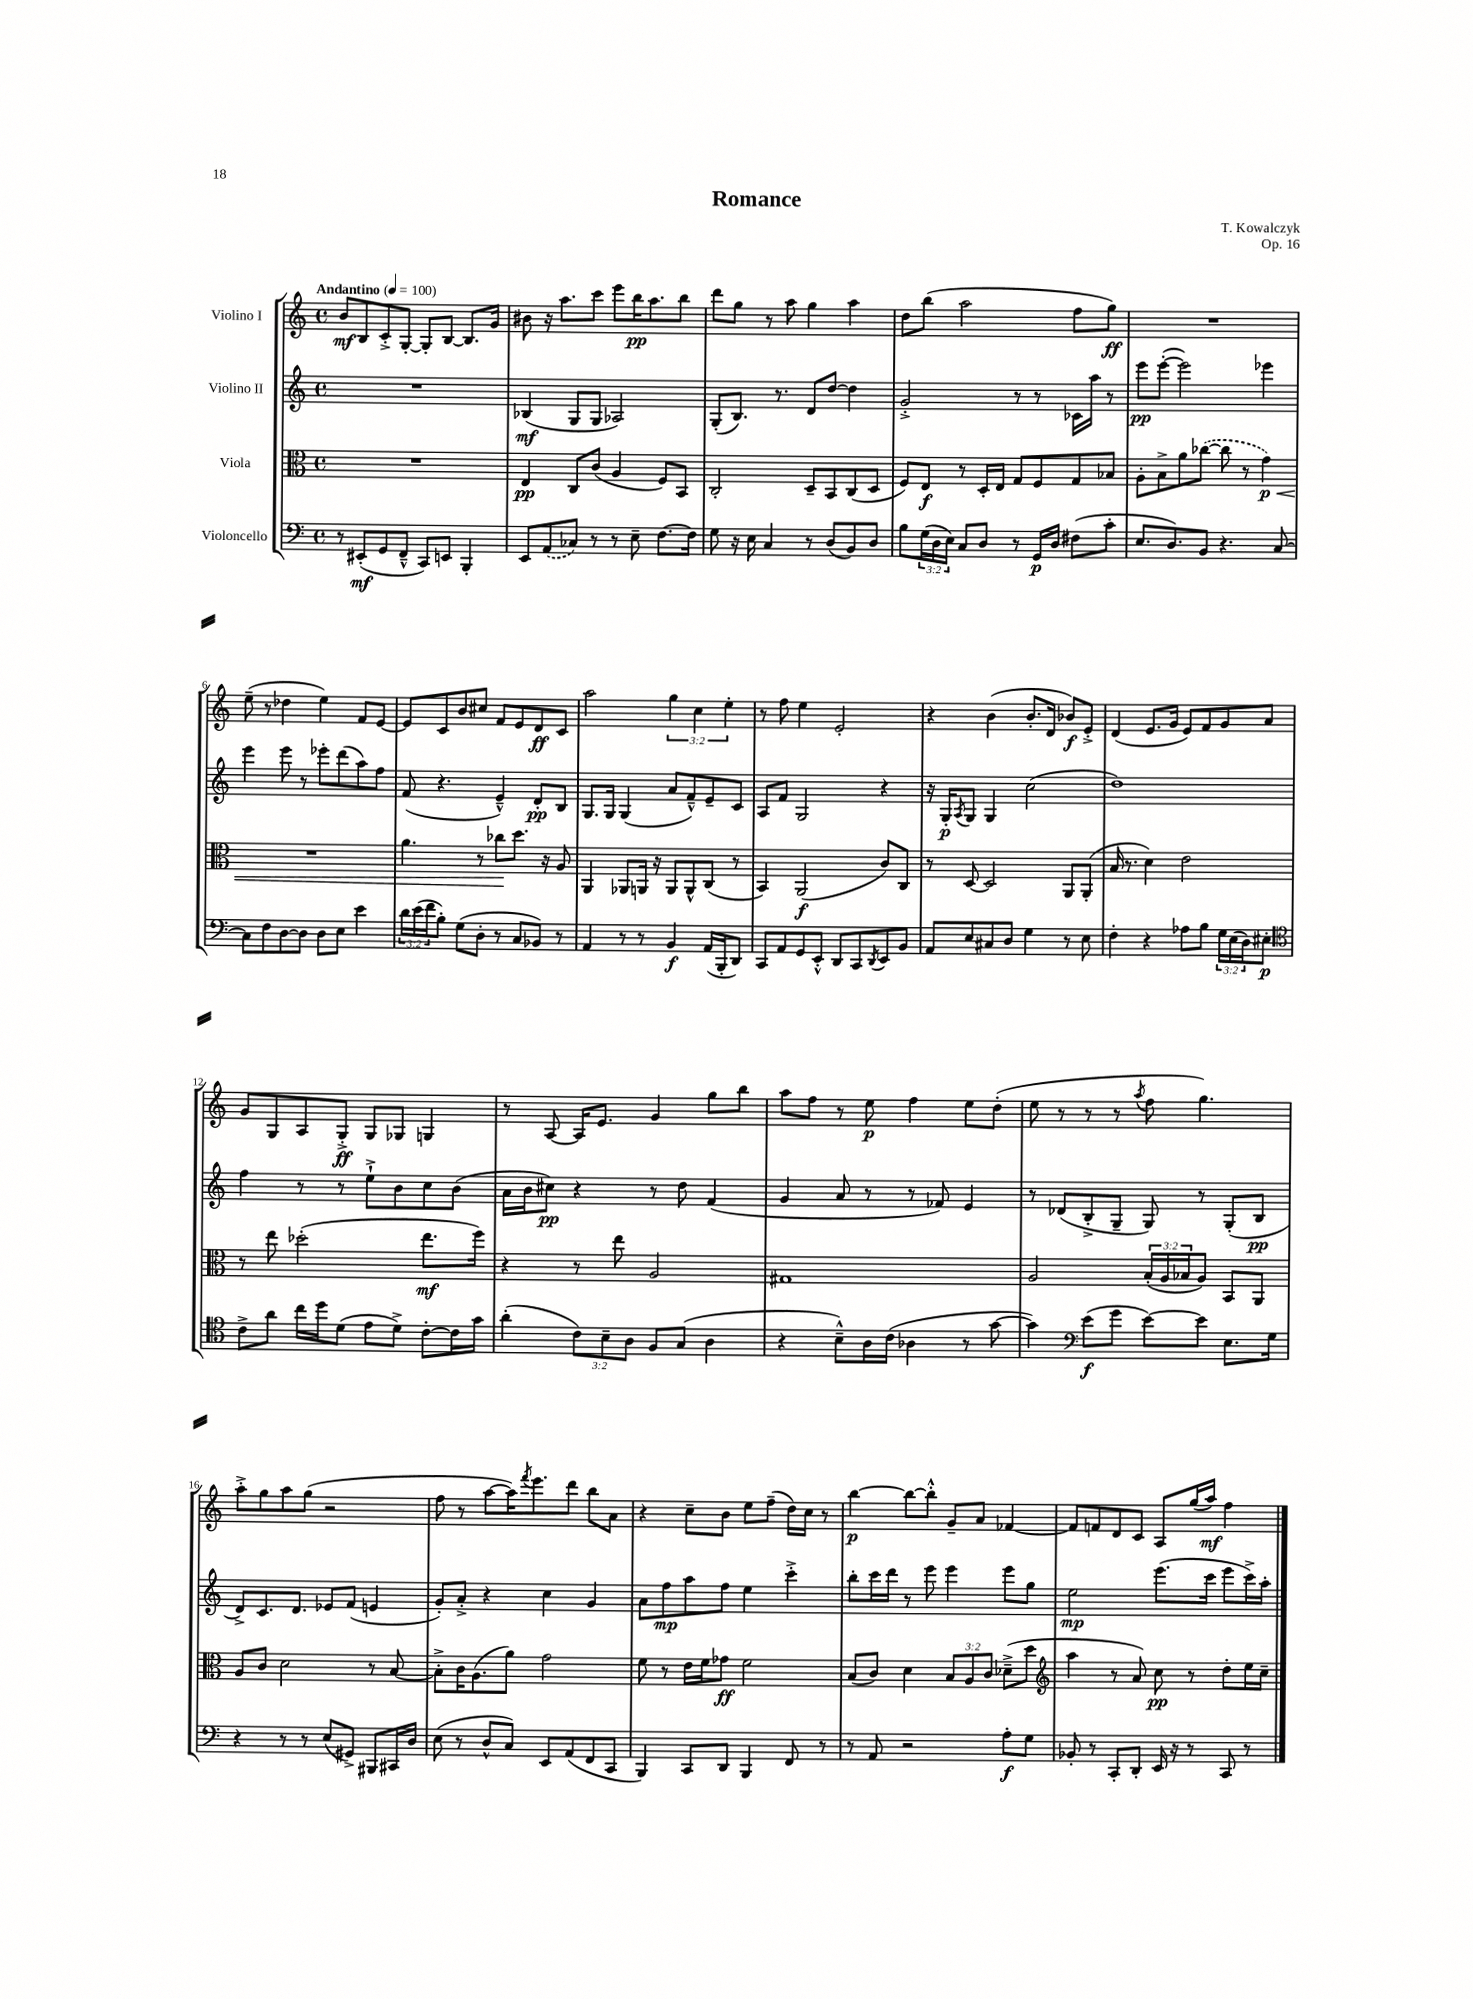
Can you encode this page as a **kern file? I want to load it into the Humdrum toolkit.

**kern	**kern	**kern	**kern
*staff4	*staff3	*staff2	*staff1
*clefF4	*clefC3	*clefG2	*clefG2
*k[]	*k[]	*k[]	*k[]
*M4/4	*M4/4	*M4/4	*M4/4
*met(c)	*met(c)	*met(c)	*met(c)
*MM100	*MM100	*MM100	*MM100
8r	1r	1r	8b
(8EE#'	.	.	8B
8GG	.	.	8c'^
8FF~^^	.	.	[8G'
8CC)	.	.	8G']
8EE	.	.	[8B
4BBB'	.	.	8.B]
.	.	.	16g
=	=	=	=
8EE	4E	(4B-	8b#
(8AA	.	.	16r
.	.	.	8.aa
8C-)	8C	8G	.
8r	(8c	8G	8ccc
8r	4A	2A-)	8eee
8E~	.	.	16bb
.	.	.	8.aa
[8.F	8F)	.	.
.	8BB	.	8bb
16F]	.	.	.
=	=	=	=
8G	2C'	(8G'	8ddd
16r	.	8.B)	8gg
16E	.	.	.
4C	.	.	8r
.	.	8.r	.
.	.	.	8aa
8r	8D~	8d	4gg
(8D	8BB	[8dd	.
8BB)	(8C	4dd]	4aa
8D	8D	.	.
=	=	=	=
8B	8F)	2g'^	8dd
(24G	8E	.	(8bb
24D	.	.	.
24E)	.	.	.
8C	8r	.	2aa
8D	16D'	.	.
.	16E	.	.
8r	8G	8r	.
16GG	8F	8r	.
16D	.	.	.
(8F#	8G	16c-	8ff
.	.	16aa	.
8c'	8B-	8r	8gg)
=	=	=	=
8.E	8A'	8eee	1r
.	8B^	([8eee'	.
8.D)	.	.	.
.	8a	2eee])	.
8BB	([8cc-	.	.
4.r	8cc-]	.	.
.	8r	.	.
.	4g)	4eee-	.
[8C	.	.	.
=	=	=	=
8C]	1r	4eee	(8ee~
8F	.	.	8r
[8D	.	8eee	4dd-
8D]	.	8r	.
8D	.	8eee-'	4ee)
8E	.	(8ddd	.
4e	.	8aa)	8f
.	.	8ff	[8e
=	=	=	=
24d	4.a	(8f	8e]
(24e	.	.	.
24f	.	.	.
8B')	.	4.r	8c
(8G	.	.	8b
8D'	8r	.	8cc#
8r	8cc-	4e~^^)	8f
8C	8.dd	.	8e
8BB-)	.	8d'	8d
.	16r	.	.
8r	8A	8B	8c
=	=	=	=
4AA	4AA	8.G	2aa
.	.	16G	.
8r	8AA-	(4G	.
8r	16AA	.	.
.	16r	.	.
4BB	8AA	8a	6gg
.	8AA^^	8f~^^)	.
.	.	.	6cc
(16AA	(8C	8e~	.
16BBB'	.	.	.
.	.	.	6ee'
8DD)	8r	8c	.
=	=	=	=
8CC	4BB)	8A	8r
8AA	.	8f	8ff
8GG	(2AA	2G	4ee
8EE'^^	.	.	.
8DD	.	.	2e'
8CC	.	.	.
8qDD	.	.	.
8EE	8c)	4r	.
8BB	8C	.	.
=	=	=	=
8AA	8r	16r	4r
.	.	16G'	.
.	.	8qA	.
8E	[8D	8G	.
8C#	2D]	4G	(4b
8D	.	.	.
4G	.	(2cc	8.b'
.	.	.	16d
8r	8AA	.	8b-)
8E	(8AA'	.	8e'^
=	=	=	=
4F'	16B	1dd)	(4d
.	8.r	.	.
4r	4d)	.	8.e
.	.	.	16g
8A-	2e	.	8e)
8B	.	.	8f
24G	.	.	8g
(24E	.	.	.
24D)	.	.	.
8E#'	.	.	8a
=	=	=	=
*clefC4	*	*	*
8c^	8r	4ff	8g
8a	8ee	.	8G
16cc	(2dd-'	8r	8A
16dd	.	.	.
(8d	.	8r	8G'^
8e	.	8ee`^	8G
8d^)	.	8b	8G-
[8c'	8.ee	8cc	4G
16c]	.	(8b	.
16g	16ff)	.	.
=	=	=	=
(4a'	4r	16a	8r
.	.	16b	.
.	.	8cc#)	[8A
12c)	8r	4r	16A]
.	.	.	8.e
12B~	.	.	.
.	8ee	.	.
12A	.	.	.
8F	2A	8r	4g
(8G	.	8dd	.
4A	.	(4f	8gg
.	.	.	8bb
=	=	=	=
4r	1G#	4g	8aa
.	.	.	8ff
8B~^^)	.	8a	8r
16A	.	8r	8ee
(16c	.	.	.
4A-	.	8r	4ff
.	.	8f-)	.
8r	.	4e	8ee
[8g	.	.	(8dd'
=	=	=	=
4g])	2A	8r	8ee
.	.	(8d-	8r
*clefF4	*	*	*
(8e	.	8B'^	8r
8g	.	8G~	8r
.	.	.	8qaa
[8e)	(24B'	8G)	8ff
.	24A	.	.
.	24B-	.	.
8e]	8A)	8r	4.gg)
8.E	8BB	(8G'	.
.	8AA	8B	.
16G	.	.	.
=	=	=	=
4r	8A	8d^)	8aa'^
.	8c	8.c	8gg
8r	2d	.	8aa
.	.	8.d	.
8r	.	.	(8gg
(8E	.	8e-	2r
8GG#^)	.	(8f	.
8BBB#	8r	4e	.
16CC#	[8B	.	.
16D	.	.	.
=	=	=	=
(8E	8B'^]	8g')	8ff
8r	16c	8a'^	8r
.	(8.A	.	.
8D^^	.	4r	[8aa
8C)	8a)	.	16aa])
.	.	.	8qfff
.	.	.	8.eee
8EE	2g	4cc	.
(8AA	.	.	8ddd
8FF	.	4g	8bb
8CC	.	.	8a
=	=	=	=
4BBB)	8f	8a	4r
.	8r	8ff	.
8CC	16e	8aa	8cc~
.	16f	.	.
8DD	8g-	8ff	8b
4BBB	2f	4ee	8ee
.	.	.	(8ff~
8FF	.	4ccc'^	16dd)
.	.	.	16cc
8r	.	.	8r
=	=	=	=
8r	(8B	8bb'	[4bb
8AA	8c)	16ccc	.
.	.	16ddd	.
2r	4d	8r	8bb_
.	.	8eee	8bb'^^]
.	12B	4eee	8g~
.	12A	.	.
.	.	.	8a
.	12c	.	.
8A'	(8d-~^	8eee	[4f-
8G	8dd	8gg	.
=	=	=	=
*	*clefG2	*	*
8BB-'	4aa	2ee	8f-]
8r	.	.	8f
8CC'	8r	.	8d
8DD'	8a)	.	8c
16EE	8cc	(8.eee	8A
16r	.	.	.
8r	8r	.	(16gg
.	.	16ccc	16aa)
8CC	8dd'	8eee	4ff
8r	16ee	16ccc^)	.
.	16cc~	16aa'	.
==	==	==	==
*-	*-	*-	*-
